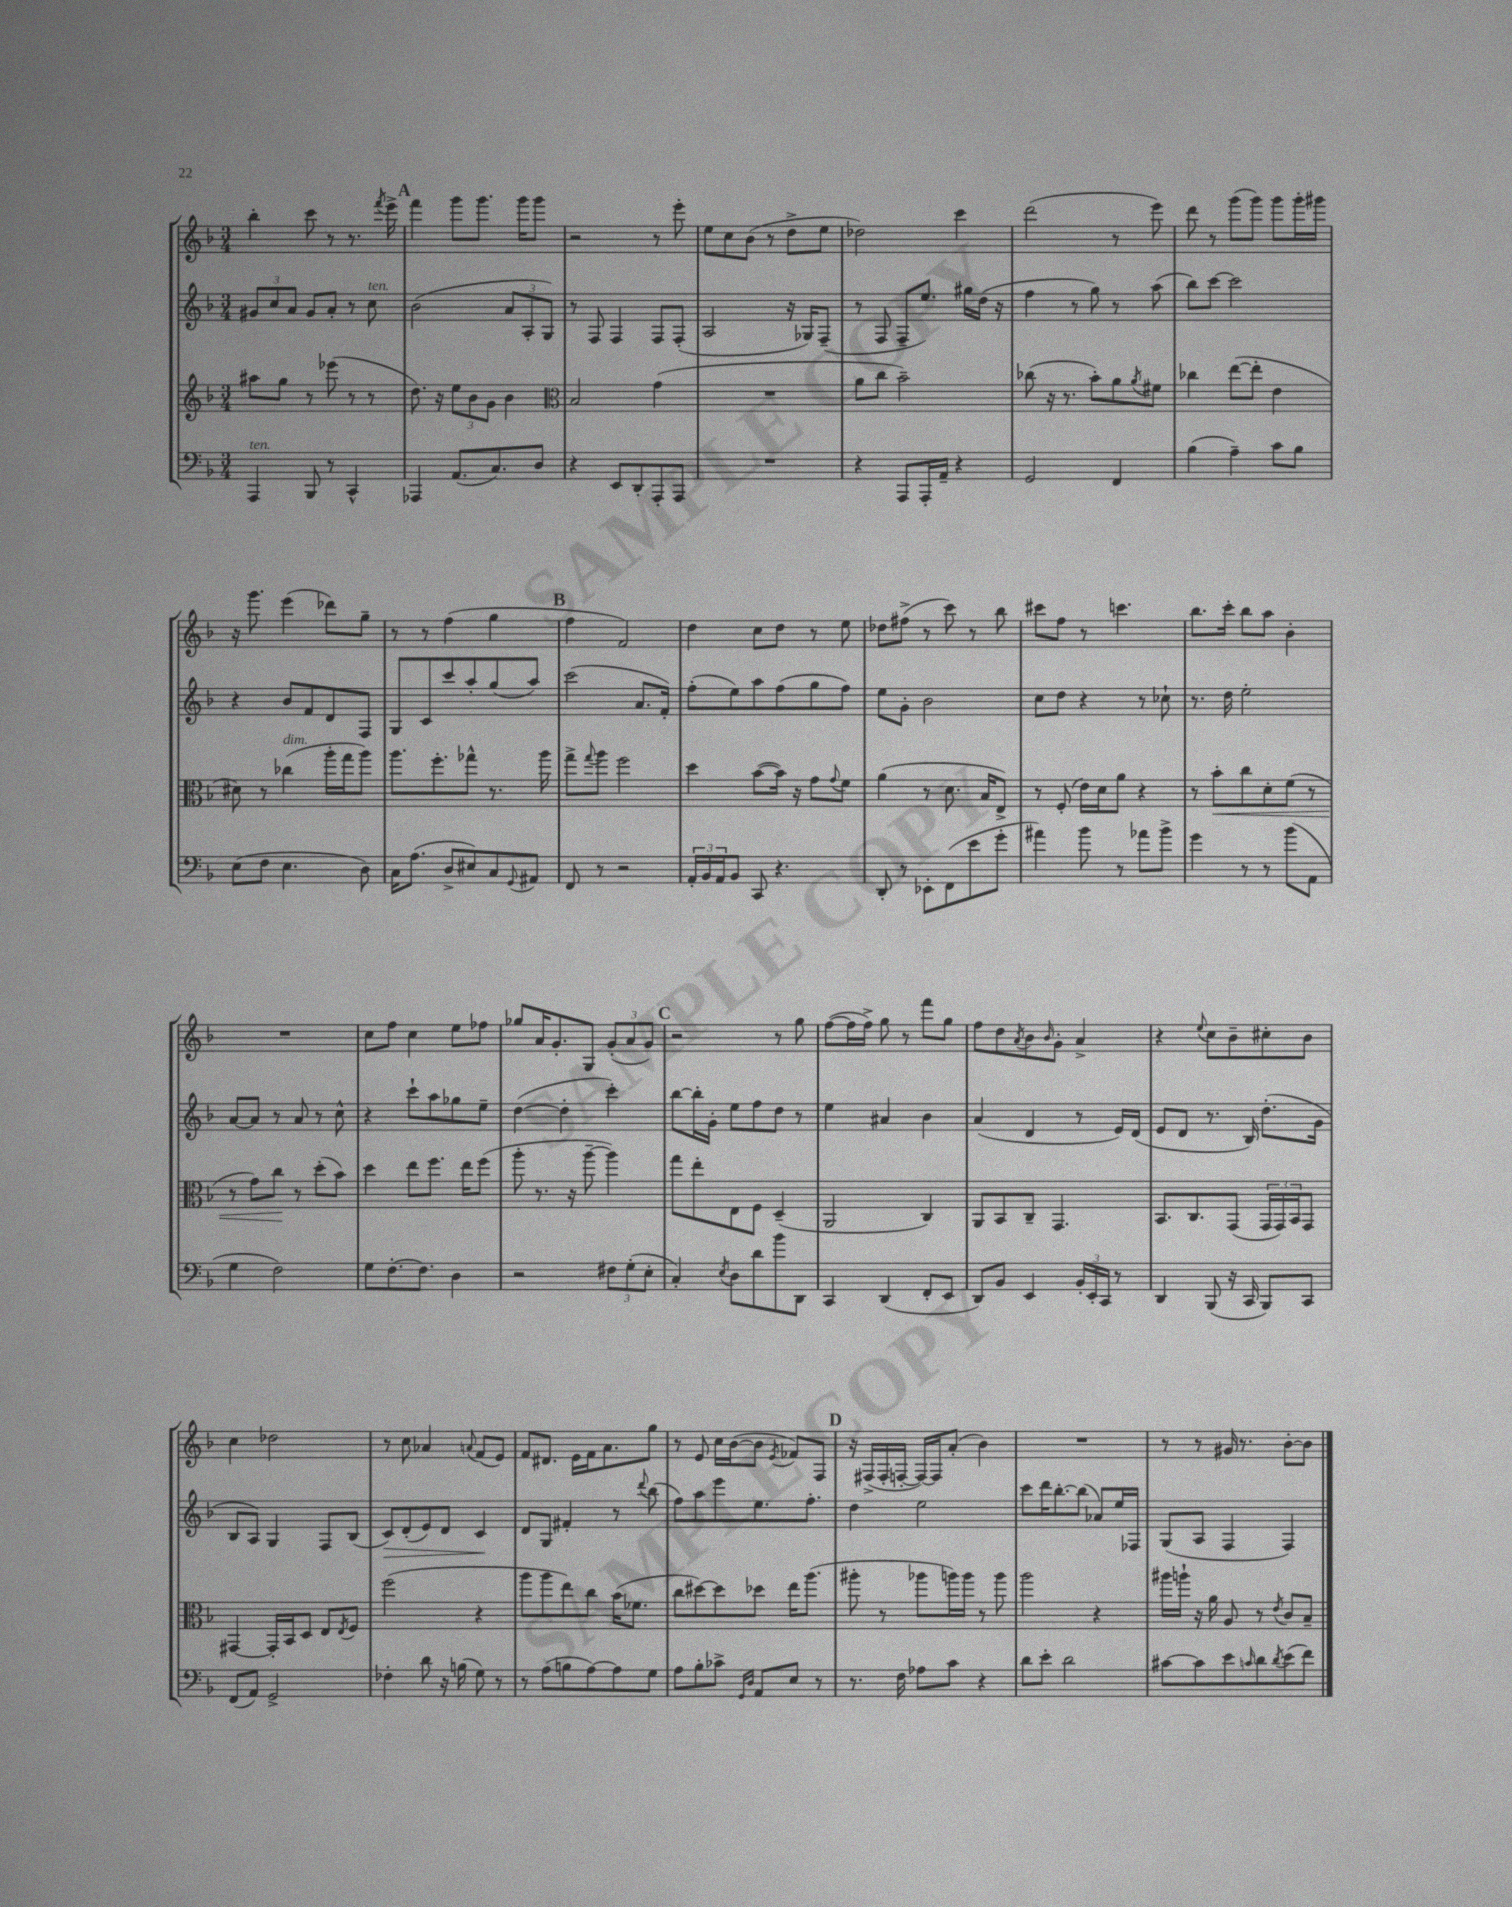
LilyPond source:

<<
\new StaffGroup <<
\new Staff = "s0" {
    \clef treble \key f \major \numericTimeSignature \time 3/4
    bes''4-. c'''8 r8 r8. \acciaccatura { f'''8 } e'''16-> |
    \mark \markup { \bold "A" } f'''4 g'''8 g'''8. g'''16 g'''8 |
    r2 r8 e'''8-. |
    e''8 c''8 bes'8( r8 d''8-> e''8 |
    des''2) c'''4 |
    d'''2( r8 e'''8) |
    d'''8 r8 g'''8( g'''8) g'''8 g'''16-. gis'''16 |
    r16 g'''8. e'''4( des'''8) g''8-- |
    r8 r8 f''4( g''4 |
    \mark \markup { \bold "B" } f''4 f'2) |
    d''4 c''8 d''8 r8 e''8 |
    des''8 fis''8->( r8 c'''8) r8 bes''8 |
    cis'''8 f''8 r8 c'''4. |
    bes''8. c'''16-. bes''8 a''8 bes'4-. |
    R2. |
    c''8 f''8 c''4 e''8 fes''8 |
    ges''8 a'16 g'8.-. g8 \tuplet 3/2 { g'8-.( a'8 g'8) } |
    \mark \markup { \bold "C" } r2 r8 g''8 |
    f''8~( f''16 f''16->) g''8 r8 f'''8 g''8 |
    f''8 d''8 \acciaccatura { a'8 } bes'8 \grace { bes'16 } g'8-. a'4-> |
    r4 \appoggiatura { e''8 } c''8 bes'8-- cis''8-. bes'8 |
    c''4 des''2 |
    r8 c''8 aes'4 \appoggiatura { a'8 } f'8( e'8) |
    f'8 dis'8. e'16 f'16 a'8. g''8 |
    r8 e'8 c''16 bes'16~( bes'8 \acciaccatura { e'8 } fes'8) f8 |
    \mark \markup { \bold "D" } r16 fis16->( fis16-. f16~-. f16~) f16 a'8-.( bes'4) |
    R2. |
    r8 r8 gis'16 r8. bes'8~-. bes'8 \bar "|." |
}
\new Staff = "s1" {
    \clef treble \key f \major \numericTimeSignature \time 3/4
    \tuplet 3/2 { gis'8 c''8 a'8 } gis'8 a'8-. r8 c''8^\markup { \italic "ten." } |
    \mark \markup { \bold "A" } bes'2( \tuplet 3/2 { a'8 a8-. g8) } |
    r8 f8 f4 f8 f8-.( |
    a2 r16 ges16) f8--( |
    r8 f8 f8-- e''8.) gis''16 d''16( r16 |
    f''4 r8 g''8) r8 a''8( |
    bes''8) c'''8~ c'''2 |
    r4 bes'8 f'8 d'8 f8 |
    g8 c'8 c'''8 a''8-. g''8( a''8) |
    \mark \markup { \bold "B" } c'''2( a'8. f'16-.) |
    f''8-.( e''8) a''8 f''8( g''8 f''8) |
    e''8 g'8-. bes'2 |
    c''8 d''8 r4 r8 ces''8-! |
    r8. d''16 e''2-. |
    a'8~ a'8 r8 a'8 r8 c''8-^ |
    r4 c'''8-! a''8 ges''8 e''8-- |
    d''4~( d''4-. c'''4-.) |
    \mark \markup { \bold "C" } bes''8~ bes''16-. g'16-. e''8 f''8 d''8 r8 |
    e''4 ais'4 bes'4 |
    a'4( d'4 r8 e'16) d'16( |
    e'8 d'8 r8. bes16) d''8.-.( g'16 |
    bes8 a8) g4 f8 bes8( |
    c'8\>) d'8-.( e'8) d'8 c'4\! |
    d'8 g8 fis'4-. r8 \appoggiatura { d'''8 } bes''8( |
    f''8) a''8 e'''8 e''8. f''8.-. |
    \mark \markup { \bold "D" } d''4 e''2 |
    c'''8 d'''16 bes''8.~-. bes''8( aes'8) e''16 fes16 |
    g8( a8 f4 f4) \bar "|." |
}
\new Staff = "s2" {
    \clef treble \key f \major \numericTimeSignature \time 3/4
    ais''8 g''8 r8 ees'''8( r8 r8 |
    \mark \markup { \bold "A" } d''8.) r16 \tuplet 3/2 { e''8 bes'8 g'8 } bes'4 |
    \clef alto bes2 g'4( |
    R2. |
    a'8 c''8 bes'2--) |
    ces''8( r16 r8. bes'8-.) a'8 \acciaccatura { a'8 } fis'8 |
    ces''4 e''8~( e''8-. e'4 |
    dis'8) r8 ces''4^\markup { \italic "dim." }( a''16-. g''16 a''8) |
    a''8. f''8.-. ges''8-^ r8. a''16 |
    \mark \markup { \bold "B" } g''8-> \appoggiatura { g''8 } a''8 f''2 |
    d''4 bes'8~( bes'16) r16 g'8 \appoggiatura { g'8 } f'8 |
    a'4( r8 d'8. bes16 e8->) |
    r8 f8-.( e'16) d'16 a'8 r4 |
    r8 bes'8-.\< c''8 d'8-. f'8( r8 |
    r8 g'8) c''8\! r8 d''8-.( bes'8) |
    d''4 e''8 f''8. e''16 f''8( |
    a''8-. r8. r16 a''8~-- a''4) |
    \mark \markup { \bold "C" } g''8 e''8-. e8 f8 d4--( |
    a,2 c4) |
    a,8 bes,8 c8-- g,4. |
    bes,8. c8. g,8( \tuplet 3/2 { g,16 g,16) bes,16 } g,8 |
    gis,4~ gis,16-. bes,16 d8 e8 \acciaccatura { e8 } f8 |
    f''2( r4 |
    a''8 a''8 e''8) c''8 bes'16( fes'8. |
    c''8 dis''8~) dis''8 des''8 e''16 a''8.( |
    \mark \markup { \bold "D" } ais''8-. r8 aes''8 a''16) a''16 r8 a''8 |
    a''2 r4 |
    ais''16 a''16-! r16 a'16 a8 r8 \acciaccatura { e'8 } c'8 bes8-- \bar "|." |
}
\new Staff = "s3" {
    \clef bass \key f \major \numericTimeSignature \time 3/4
    a,,4^\markup { \italic "ten." } bes,,8 r8 c,4-^ |
    \mark \markup { \bold "A" } aes,,4 a,8.( c8.) d8 |
    r4 e,8 d,8-. a,,8-. a,,8 |
    R2. |
    r4 a,,8 a,,16-. a,16-- r4 |
    g,2 f,4 |
    bes4( a4--) c'8 bes8 |
    e8( f8 e4. d8) |
    c16 a8.( d8-> eis8) c8 \appoggiatura { g,8 } ais,8 |
    \mark \markup { \bold "B" } f,8 r8 r2 |
    \tuplet 3/2 { a,16-. bes,16 a,16 } bes,8 c,8 r4. |
    d,8-. r8 ees,8-. f,8( e'8 g'8-. |
    ais'4) bes'8 r8 aes'8 bes'8-> |
    g'4 r8 r8 bes'8( a,8 |
    g4 f2) |
    g8 f8.~-. f8. d4 |
    r2 \tuplet 3/2 { fis8 g8-.( e8-. } |
    \mark \markup { \bold "C" } c4-.) \acciaccatura { e8 } d8 d'8 bes'8 d,8 |
    c,4 d,4( f,8-. e,8 |
    d,8) bes,8 e,4 \tuplet 3/2 { bes,16-. e,16-. c,16 } r8 |
    d,4 bes,,8( r16 c,16 bes,,8) c,8 |
    f,8( a,8) g,2-> |
    fes4-. d'8 r16 b16( g8) r8 |
    r8 a8( b8 a8~) a8 g8 |
    a8 bes8-. ces'8-> \grace { g,16 d16 } a,8 e8 r8 |
    \mark \markup { \bold "D" } r8. f16 aes8 c'8 r4 |
    d'8 e'8-. d'2 |
    cis'8~ cis'8 e'8 \grace { c'16 } d'8 \acciaccatura { d'8 } e'8( f'8) \bar "|." |
}
>>
>>
\layout { \context { \Score \remove "Bar_number_engraver" } }
